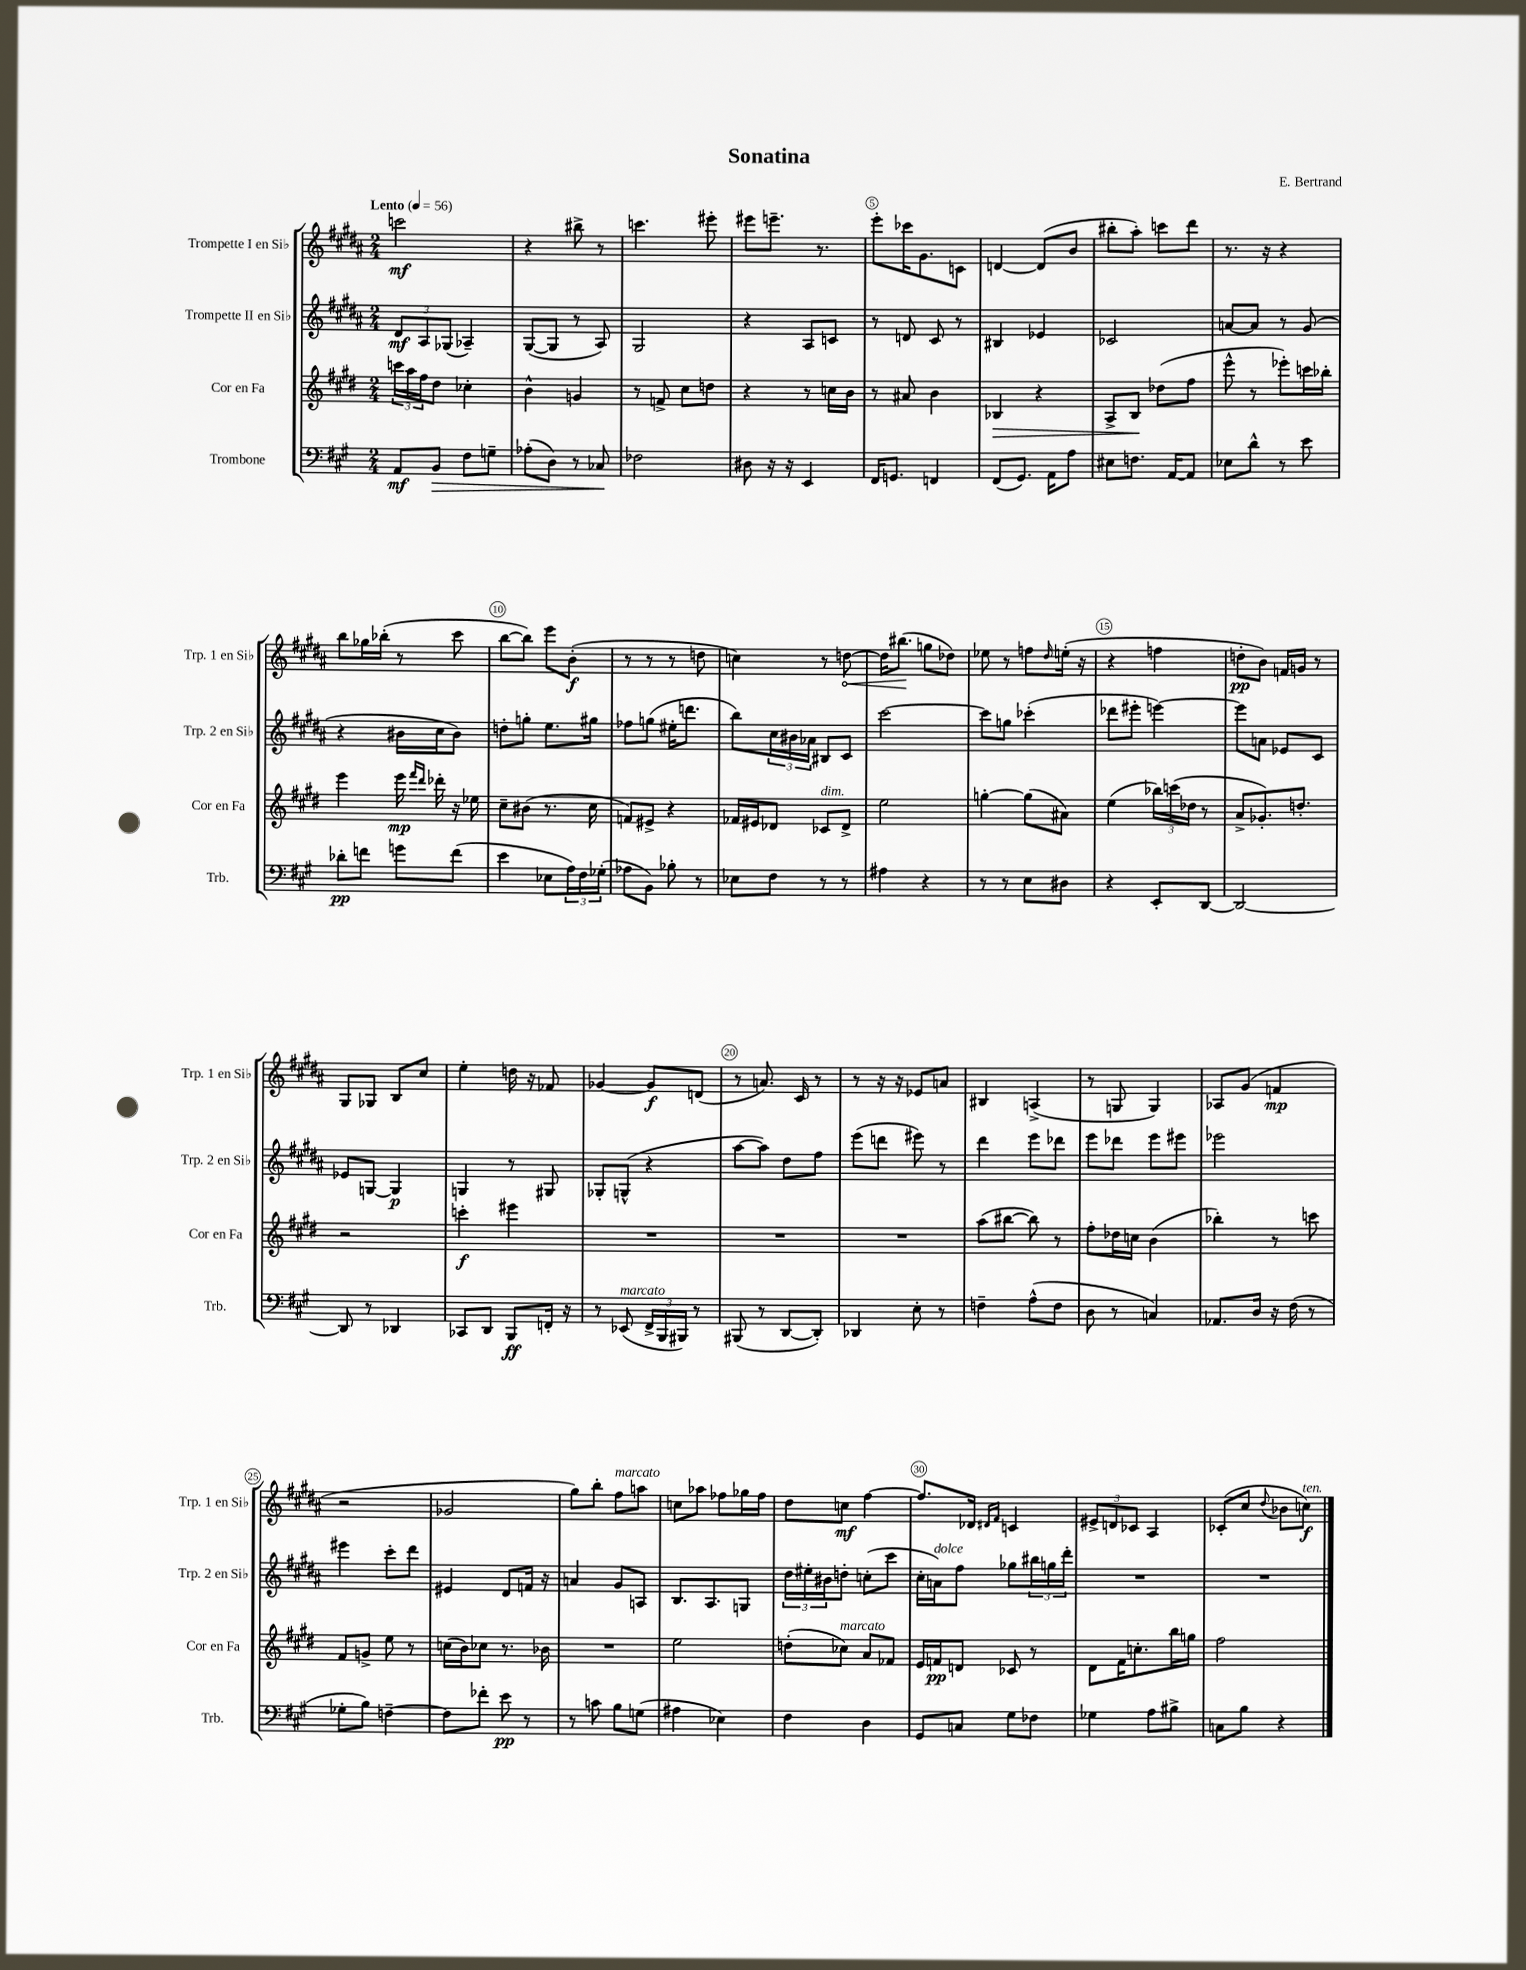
\header { title = "Sonatina" composer = "E. Bertrand" }
<<
\new StaffGroup <<
\new Staff = "s0" \with { instrumentName = "Trompette I en Sib" shortInstrumentName = "Trp. 1 en Sib" } {
    \clef treble \key b \major \numericTimeSignature \time 2/4 \tempo "Lento" 4 = 56
    c'''2\mf |
    r4 bis''8-> r8 |
    c'''4. eis'''8-. |
    eis'''8 e'''8.-- r8. |
    e'''8-. ces'''16 gis'8. c'8 |
    d'4~ d'8( b'8 |
    bis''8-. ais''8-.) c'''8 dis'''8 |
    r8. r16 r4 |
    b''8 ges''16 bes''16-.( r8 cis'''8 |
    b''8~ b''8) e'''8 b'8-.\f( |
    r8 r8 r8 d''8 |
    c''4) r8 \once \override Hairpin.circled-tip = ##t d''8~\< |
    d''16 bis''8.\!( g''8 des''8) |
    ees''8 r8 f''8 \grace { dis''16 } e''16-.( r16 |
    r4 f''4 |
    d''8-.\pp b'8) f'16 g'16 r8 |
    gis8 ges8 b8 cis''8 |
    e''4-. d''16 r16 fes'8 |
    ges'4~ ges'8\f d'8( |
    r8 a'8.) cis'16 r8 |
    r8 r16 r16 ees'8 a'8 |
    bis4 a4->( |
    r8 g8 g4) |
    aes8 gis'8( f'4\mp |
    r2 |
    ges'2 |
    gis''8) b''8-. fis''8^\markup { \italic "marcato" } a''8 |
    c''8 aes''8 fes''8 ges''16 fes''16 |
    dis''8 c''8\mf fis''4~ |
    fis''8. des'16 \grace { dis'16 fis'16 } c'4 |
    \tuplet 3/2 { eis'8-> d'8 ces'8 } ais4 |
    ces'8-.( cis''8 \appoggiatura { dis''8 } bes'8 c''8\f^\markup { \italic "ten." }) \bar "|." |
}
\new Staff = "s1" \with { instrumentName = "Trompette II en Sib" shortInstrumentName = "Trp. 2 en Sib" } {
    \clef treble \key b \major \numericTimeSignature \time 2/4
    \tuplet 3/2 { dis'8\mf ais8 ges8( } aes4--) |
    gis8~( gis8 r8 ais8) |
    gis2 |
    r4 ais8 c'8 |
    r8 d'8 cis'8 r8 |
    bis4 ees'4 |
    ces'2 |
    a'8~ a'8 r8 gis'8( |
    r4 bis'16 cis''16 bis'8) |
    d''8-. g''8-. e''8. gis''16 |
    fes''8 g''8( eis''16-. d'''8. |
    b''8) \tuplet 3/2 { cis''16 bis'16 aes'16 } bis8 cis'8 |
    cis'''2~ |
    cis'''8 g''8 ces'''4-.( |
    des'''8 eis'''8-. e'''4~) |
    e'''8 a'8 ees'8 cis'8 |
    ees'8 g8~ g4\p |
    g4 r8 gis8 |
    ges8-. g8-^( r4 |
    ais''8~ ais''8) dis''8 fis''8 |
    e'''8( d'''8 eis'''8) r8 |
    dis'''4 e'''8 des'''8 |
    e'''8 des'''8 e'''8 eis'''8 |
    ees'''2 |
    eis'''4 cis'''8-. dis'''8 |
    eis'4 dis'8 f'16 r16 |
    a'4 gis'8 a8 |
    b8. ais8. g8 |
    \tuplet 3/2 { dis''16 eis''16-. bis'16 } d''8-. c''8-.( cis'''8 |
    cis''16-. a'16^\markup { \italic "dolce" }) fis''8 ges''8 \tuplet 3/2 { bis''16 g''16 dis'''16-. } |
    R2 |
    R2 \bar "|." |
}
\new Staff = "s2" \with { instrumentName = "Cor en Fa" shortInstrumentName = "Cor en Fa" } {
    \clef treble \key e \major \numericTimeSignature \time 2/4
    \tuplet 3/2 { c'''16 a''16 fis''16 } dis''8 ces''4-. |
    b'4-^ g'4 |
    r8 f'8-> cis''8 d''8 |
    r4 r8 c''16 b'16 |
    r8 ais'8 b'4 |
    bes4\> r4 |
    a8-> b8\! des''8( fis''8 |
    e'''8-^ r8 ees'''8-.) c'''16 bes''16-. |
    e'''4 e'''16\mp \grace { fis'''16 dis'''16 } des'''16-. r16 ees''16 |
    cis''8-- bis'8( r8. cis''16 |
    f'8) eis'8-> r4 |
    fes'16 eis'16 des'8 ces'8^\markup { \italic "dim." } des'8-> |
    e''2 |
    g''4~-. g''8( ais'8) |
    e''4( \tuplet 3/2 { bes''16) c'''16( des''16 } r8 |
    a'8-> ges'8.-.) d''8.-. |
    r2 |
    c'''4-.\f eis'''4 |
    R2 |
    R2 |
    R2 |
    a''8( bis''8~ bis''8) r8 |
    fis''8-. des''16 c''16 b'4( |
    bes''4-.) r8 c'''8 |
    fis'8 g'8-> e''8 r8 |
    c''16( b'16) ces''8 r8. bes'16 |
    R2 |
    e''2 |
    d''8-.( ces''8^\markup { \italic "marcato" }) a'8 fes'8 |
    e'16 f'16\pp d'8 ces'8 r8 |
    dis'8 fis'16 c''8.-. b''16 g''16 |
    fis''2 \bar "|." |
}
\new Staff = "s3" \with { instrumentName = "Trombone" shortInstrumentName = "Trb." } {
    \clef bass \key a \major \numericTimeSignature \time 2/4
    a,8\mf b,8\> fis8 g8-- |
    aes8-.( d8) r8 ces8\! |
    fes2 |
    dis8 r16 r16 e,4 |
    fis,16 g,8. f,4 |
    fis,8( gis,8.) a,16 a8 |
    eis8 f8. a,16~ a,8 |
    ees8 d'8-^ r8 e'8 |
    des'8-.\pp f'8 g'8 f'8( |
    e'4 ees8 \tuplet 3/2 { a16) fis16 ges16-.( } |
    aes8 b,8) bes8-. r8 |
    ees8 fis8 r8 r8 |
    ais4 r4 |
    r8 r8 e8 dis8 |
    r4 e,8-. d,8~ |
    d,2~ |
    d,8 r8 des,4 |
    ces,8 d,8 b,,8\ff f,16-. r16 |
    r8 ees,8^\markup { \italic "marcato" }( \tuplet 3/2 { fis,16-> b,,16 bis,,16) } r8 |
    bis,,8( r8 d,8~ d,8-.) |
    des,4 e8-. r8 |
    f4-- a8-^( f8 |
    d8 r8 c4) |
    aes,8. d16 r16 fis16( r8 |
    ges8-. b8) f4~-- |
    f8 fes'8-. e'8\pp r8 |
    r8 c'8 b8 g8( |
    ais4 ees4) |
    fis4 d4 |
    gis,8 c8 gis8 fes8 |
    ges4 a8 bis8-> |
    c8 b8 r4 \bar "|." |
}
>>
>>
\layout { \context { \Score \override BarNumber.break-visibility = ##(#f #t #t) barNumberVisibility = #(every-nth-bar-number-visible 5) \override BarNumber.stencil = #(make-stencil-circler 0.1 0.3 ly:text-interface::print) } }
